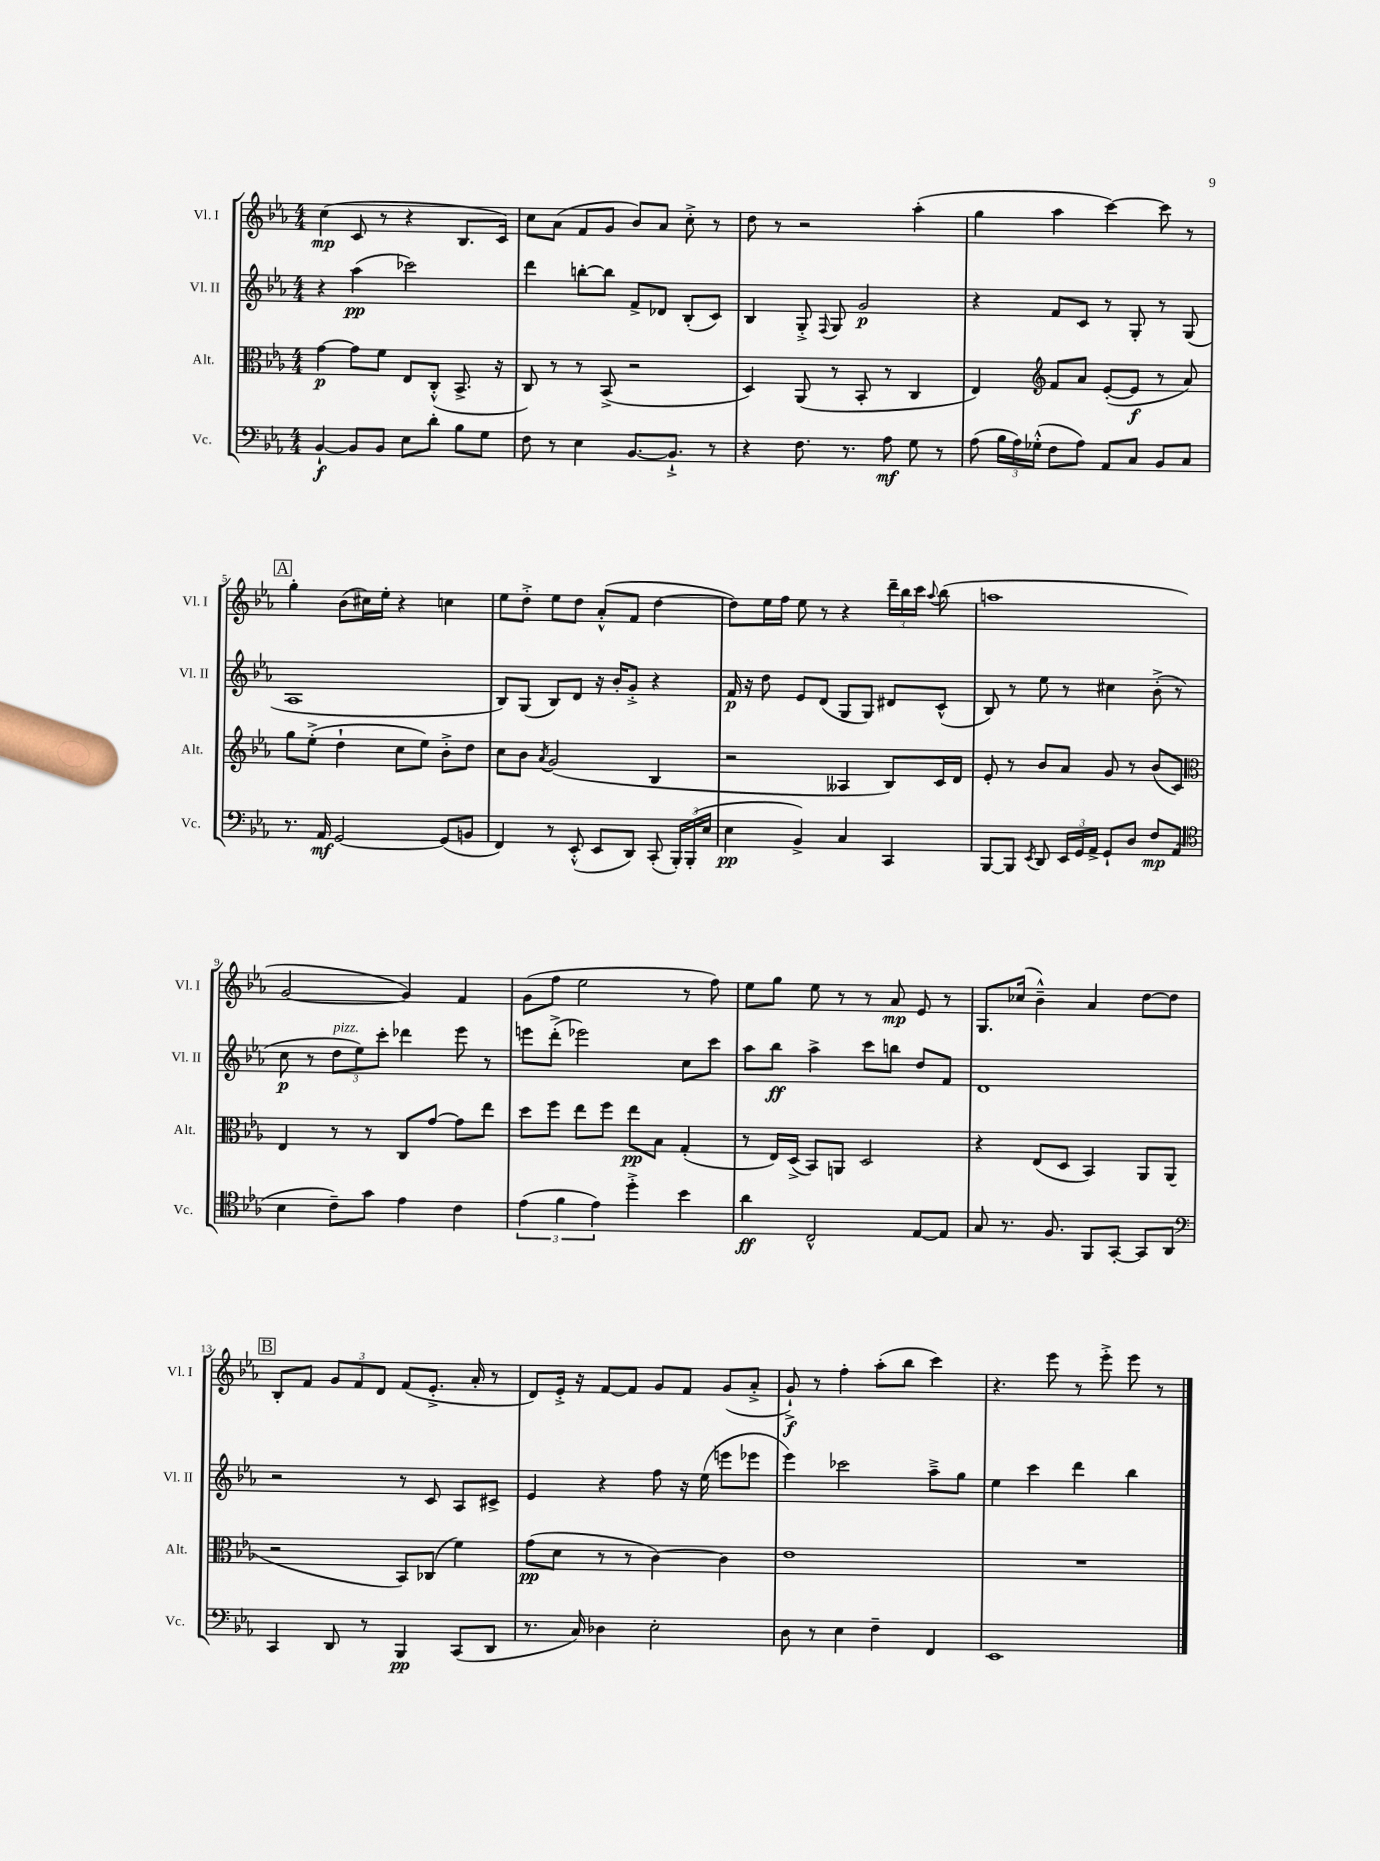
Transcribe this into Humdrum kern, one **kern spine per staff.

**kern	**dynam	**kern	**dynam	**kern	**dynam	**kern	**dynam
*part4	*part4	*part3	*part3	*part2	*part2	*part1	*part1
*staff4	*staff4	*staff3	*staff3	*staff2	*staff2	*staff1	*staff1
*I"Vc.	*	*I"Alt.	*	*I"Vl. II	*	*I"Vl. I	*
*I'Vc.	*	*I'Alt.	*	*I'Vl. II	*	*I'Vl. I	*
*clefF4	*	*clefC3	*	*clefG2	*	*clefG2	*
*k[b-e-a-]	*	*k[b-e-a-]	*	*k[b-e-a-]	*	*k[b-e-a-]	*
*M4/4	*	*M4/4	*	*M4/4	*	*M4/4	*
=1	=1	=1	=1	=1	=1	=1	=1
[4BB-`/	f	[4g\	p	4r	.	(4cc\	mp
8BB-/L]	.	8g\L]	.	(4aa-\	pp	8c/	.
8BB-/J	.	8f\J	.	.	.	8r	.
8E-\L	.	8E-/L	.	2ccc-X\)	.	4r	.
8d'\J	.	(8C'^^/J	.	.	.	.	.
8B-\L	.	8.BB-^/	.	.	.	8.B-/L	.
8G\J	.	.	.	.	.	.	.
.	.	16r	.	.	.	16c/Jk)	.
=2	=2	=2	=2	=2	=2	=2	=2
8F\	.	8C/)	.	4ddd\	.	8cc\L	.
8r	.	8r	.	.	.	(8a-\J	.
4E-\	.	8r	.	[8bbn'\L	.	8f/L	.
.	.	(8BB-^/	.	8bb\J]	.	8g/J	.
[8.BB-/L	.	2r	.	8f^/L	.	8b-/L)	.
.	.	.	.	8d-X/J	.	8a-/J	.
8.BB-`^/J]	.	.	.	.	.	.	.
.	.	.	.	(8B-'/L	.	8cc'^\	.
8r	.	.	.	8c/J)	.	8r	.
=3	=3	=3	=3	=3	=3	=3	=3
4r	.	4D/)	.	4B-/	.	8dd\	.
.	.	.	.	.	.	8r	.
8.F\	.	(8AA-/	.	8G'^/	.	2r	.
.	.	.	.	8qqF/	.	.	.
.	.	8r	.	8G/	.	.	.
8.r	.	.	.	.	.	.	.
.	.	8BB-'/	.	2g/	p	.	.
8A-\	mf	8r	.	.	.	.	.
8G\	.	4C/	.	.	.	(4aa-'\	.
8r	.	.	.	.	.	.	.
=4	=4	=4	=4	=4	=4	=4	=4
(8A-\	.	4E-/)	.	4r	.	4gg\	.
24B-\LL	.	.	.	.	.	.	.
24A-\)	.	.	.	.	.	.	.
(24G-X'^^\JJ	.	.	.	.	.	.	.
*	*	*clefG2	*	*	*	*	*
8F\L	.	8f/L	.	8f/L	.	4aa-\	.
8A-\J)	.	8a-/J	.	8c/J	.	.	.
8AA-/L	.	([8e-'/L	.	8r	.	[4ccc\)	.
8C/J	.	8e-/J]	f	8G'/	.	.	.
8BB-/L	.	8r	.	8r	.	8ccc\]	.
8C/J	.	8a-/)	.	(8G/	.	8r	.
!!LO:LB:g=z
!!LO:REH:place=s1:t=A
=5	=5	=5	=5	=5	=5	=5	=5
8.r	.	8gg\L	.	1A-	.	4gg'\	.
.	.	(8ee-'^\J	.	.	.	.	.
16AA-/	mf	.	.	.	.	.	.
[2GG/	.	4dd`\	.	.	.	(8b-\L	.
.	.	.	.	.	.	16cc#X\L)	.
.	.	.	.	.	.	16ee-'\JJ	.
.	.	8cc\L	.	.	.	4r	.
.	.	8ee-\J)	.	.	.	.	.
(8GG/L]	.	8b-'^\L	.	.	.	4ccn\	.
8BBn/J	.	8dd\J	.	.	.	.	.
=6	=6	=6	=6	=6	=6	=6	=6
4FF/)	.	8cc\L	.	8B-/L)	.	8ee-\L	.
.	.	8b-\J	.	(8G/J	.	8dd'^\J	.
.	.	8qa-/	.	.	.	.	.
8r	.	(2g/	.	8B-/L)	.	8ee-\L	.
(8EE-'^^/	.	.	.	8d/J	.	8dd\J	.
8EE-/L	.	.	.	16r	.	(8a-'^^/L	.
.	.	.	.	16b-'/KL	.	.	.
8DD/J)	.	.	.	8g'^/J	.	8f/J	.
(8CC'/	.	4B-/	.	4r	.	[4dd\	.
24BBB-'/LL)	.	.	.	.	.	.	.
(24BBB-'/	.	.	.	.	.	.	.
24E-/JJ	.	.	.	.	.	.	.
=7	=7	=7	=7	=7	=7	=7	=7
4E-\	pp	2r	.	16f/	p	8dd\L])	.
.	.	.	.	16r	.	.	.
.	.	.	.	8dd\	.	16ee-\L	.
.	.	.	.	.	.	16ff\JJ	.
4BB-^/)	.	.	.	8e-/L	.	8ee-\	.
.	.	.	.	(8d/J	.	8r	.
4C/	.	4A--X/	.	8G/L	.	4r	.
.	.	.	.	8G/J)	.	.	.
4CC/	.	8B-/L)	.	8d#X/L	.	24ddd~\LL	.
.	.	.	.	.	.	24bb-\	.
.	.	.	.	.	.	24ccc\JJ	.
.	.	.	.	.	.	8qqaa-/	.
.	.	16c/L	.	(8c^^/J	.	(8bb-\	.
.	.	16d/JJ	.	.	.	.	.
=8	=8	=8	=8	=8	=8	=8	=8
[8BBB-/L	.	8e-'/	.	8B-/)	.	1aan	.
8BBB-/J]	.	8r	.	8r	.	.	.
8qEE-/	.	.	.	.	.	.	.
8DD/	.	8b-/L	.	8ee-\	.	.	.
24EE-/LL	.	8a-/J	.	8r	.	.	.
24GG/	.	.	.	.	.	.	.
24AA-^/JJ	.	.	.	.	.	.	.
8GG`/L	.	8g/	.	4cc#X\	.	.	.
8D/J	.	8r	.	.	.	.	.
8F/L	mp	(8b-/L	.	(8b-'^\	.	.	.
(8AA-/J	.	8c/J)	.	8r	.	.	.
!!LO:LB:g=z
=9	=9	=9	=9	=9	=9	=9	=9
*clefC4	*	*clefC3	*	*	*	*	*
4B-\	.	4E-/	.	8cc\	p	[2g/	.
.	.	.	.	8r	.	.	.
!	!	!	!	!LO:TX:a:i:t=pizz.	!	!	!
8c~\L)	.	8r	.	12dd\L	.	.	.
.	.	.	.	12ee-\)	.	.	.
8g\J	.	8r	.	.	.	.	.
.	.	.	.	12ccc'\J	.	.	.
4e-\	.	8C/L	.	4ddd-X\	.	4g/])	.
.	.	[8g/J	.	.	.	.	.
4c\	.	8g\L]	.	8eee-\	.	4f/	.
.	.	8ee-\J	.	8r	.	.	.
=10	=10	=10	=10	=10	=10	=10	=10
(6e-\	.	8dd\L	.	8eeen\L	.	(8g\L	.
.	.	8ff\J	.	(8ddd'^\J	.	8ff\J	.
6f\	.	.	.	.	.	.	.
.	.	8ee-\L	.	2eee-X\)	.	2ee-\	.
6e-\)	.	.	.	.	.	.	.
.	.	8ff\J	.	.	.	.	.
4dd'^\	.	8ee-\L	pp	.	.	.	.
.	.	8B-\J	.	.	.	.	.
4b-\	.	(4G'/	.	8cc\L	.	8r	.
.	.	.	.	8ccc\J	.	8ff\)	.
=11	=11	=11	=11	=11	=11	=11	=11
4a-\	ff	8r	.	8aa-\L	.	8ee-\L	.
.	.	16E-/LL)	.	8bb-\J	ff	8gg\J	.
.	.	(16D^/JJ	.	.	.	.	.
2C^^/	.	8BB-/L)	.	4aa-^\	.	8ee-\	.
.	.	8AAn/J	.	.	.	8r	.
.	.	2D/	.	8ccc\L	.	8r	.
.	.	.	.	8bbn\J	.	8a-/	mp
[8E-/L	.	.	.	8dd/L	.	8e-/	.
8E-/J]	.	.	.	8f/J	.	8r	.
=12	=12	=12	=12	=12	=12	=12	=12
8G/	.	4r	.	1d	.	8.G/L	.
8.r	.	.	.	.	.	.	.
.	.	.	.	.	.	(16cc-X/Jk	.
.	.	(8E-/L	.	.	.	4b-~^^\)	.
8.F/	.	.	.	.	.	.	.
.	.	8D/J	.	.	.	.	.
8FF/L	.	4BB-/)	.	.	.	4a-/	.
[8GG'/J	.	.	.	.	.	.	.
8GG/L]	.	8AA-/L	.	.	.	[8dd\L	.
8AA-/J	.	(8AA-/J	.	.	.	8dd\J]	.
!!LO:LB:g=z
!!LO:REH:place=s1:t=B
=13	=13	=13	=13	=13	=13	=13	=13
*clefF4	*	*	*	*	*	*	*
4CC/	.	2r	.	2r	.	8B-'/L	.
.	.	.	.	.	.	8f/J	.
8DD/	.	.	.	.	.	12g/L	.
.	.	.	.	.	.	12f/	.
8r	.	.	.	.	.	.	.
.	.	.	.	.	.	12d/J	.
4BBB-/	pp	8BB-/L)	.	8r	.	(8f/L	.
.	.	(8C-X/J	.	8c/	.	8.e-'^/J	.
(8CC/L	.	4f\)	.	8A-/L	.	.	.
.	.	.	.	.	.	16a-'/	.
8DD/J	.	.	.	8c#X^/J	.	8r	.
=14	=14	=14	=14	=14	=14	=14	=14
8.r	.	(8g\L	pp	4e-/	.	8d/L)	.
.	.	8d\J	.	.	.	16e-'^/Jk	.
16C/)	.	.	.	.	.	16r	.
4D-X\	.	8r	.	4r	.	[8f/L	.
.	.	8r	.	.	.	8f/J]	.
2E-'\	.	[4c\)	.	8ff\	.	8g/L	.
.	.	.	.	16r	.	8f/J	.
.	.	.	.	(16ee-\	.	.	.
.	.	4c\]	.	8eeen\L	.	(8g/L	.
.	.	.	.	8eee-X\J	.	8a-'^/J	.
=15	=15	=15	=15	=15	=15	=15	=15
8D\	.	1e-	.	4eee-\)	.	8g`^/)	f
8r	.	.	.	.	.	8r	.
4E-\	.	.	.	2ccc-X\	.	4ff'\	.
4F~\	.	.	.	.	.	(8aa-'\L	.
.	.	.	.	.	.	8bb-\J	.
4FF/	.	.	.	8aa-~^\L	.	4ccc\)	.
.	.	.	.	8gg\J	.	.	.
=16	=16	=16	=16	=16	=16	=16	=16
1EE-	.	1r	.	4ee-\	.	4.r	.
.	.	.	.	4ccc\	.	.	.
.	.	.	.	.	.	8eee-\	.
.	.	.	.	4ddd\	.	8r	.
.	.	.	.	.	.	8eee-'^\	.
.	.	.	.	4bb-\	.	8eee-\	.
.	.	.	.	.	.	8r	.
==	==	==	==	==	==	==	==
*-	*-	*-	*-	*-	*-	*-	*-
